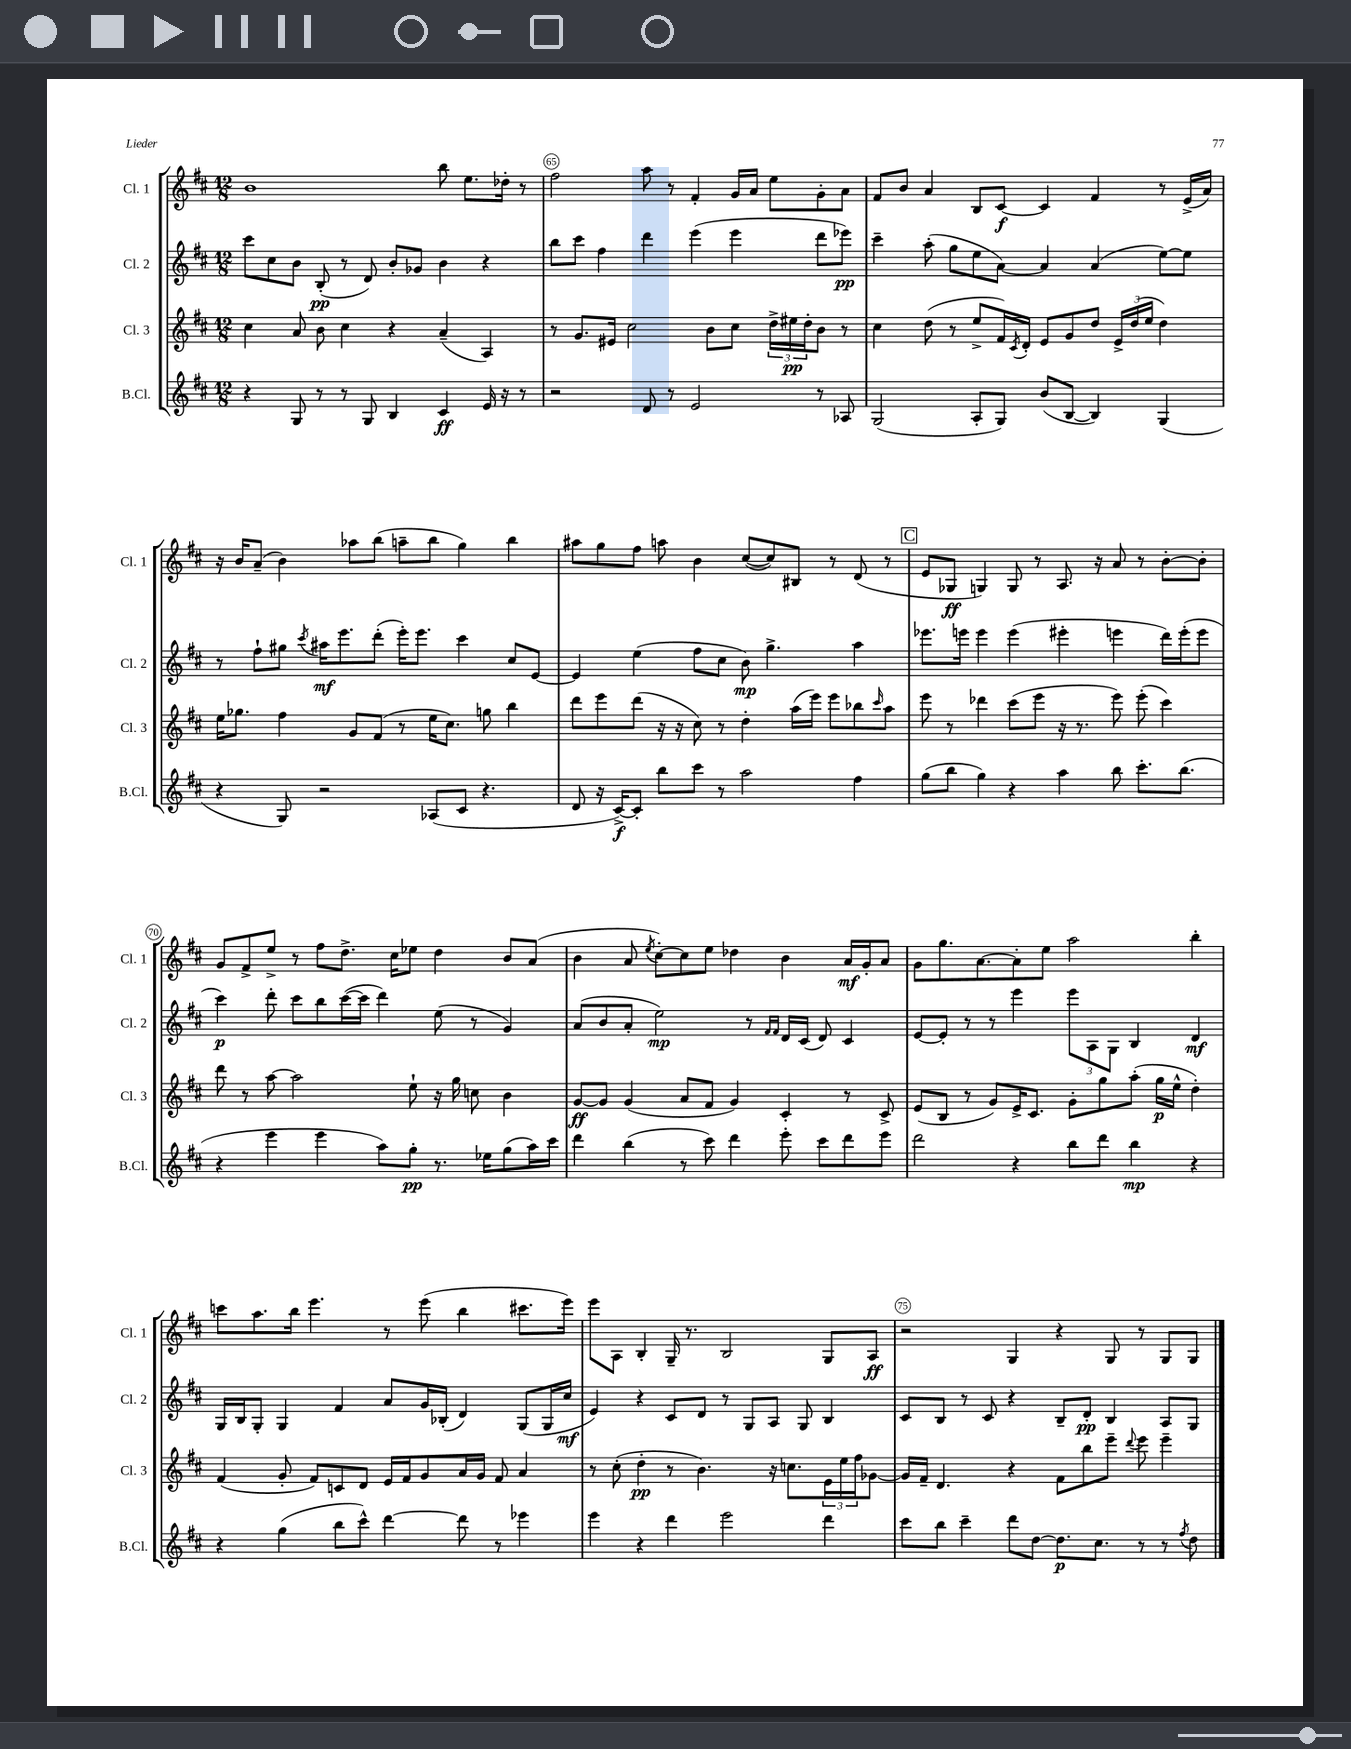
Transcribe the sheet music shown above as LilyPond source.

<<
\new StaffGroup <<
\new Staff = "s0" \with { instrumentName = "Cl. 1" shortInstrumentName = "Cl. 1" } {
    \clef treble \key d \major \numericTimeSignature \time 12/8
    b'1 b''8 e''8. des''16-. r8 |
    fis''2 a''8 r8 fis'4-. g'16 a'16 e''8 g'8-. a'8 |
    fis'8 b'8 a'4 b8 cis'8~\f cis'4 fis'4 r8 e'16->( a'16) |
    r16 b'16 a'8--( b'4) aes''8 b''8( a''8-- b''8 g''4) b''4 |
    ais''8 g''8 fis''8 a''8 b'4 cis''8~( cis''8) bis8 r8 d'8( r8 |
    \mark \markup { \box "C" } e'8 ges8\ff g4) g8 r8 a8. r16 a'8 r8 b'8~-. b'8-. |
    g'8 fis'8-> e''8-> r8 fis''8 d''8.-> cis''16 ees''8 d''4 b'8 a'8( |
    b'4 a'8 \acciaccatura { e''8 } cis''8~-.) cis''8 e''8 des''4 b'4 a'16\mf g'16-. a'8 |
    g'8 g''8. a'8.~ a'8-. e''8 a''2 b''4-. |
    c'''8 a''8. b''16 e'''4. r8 e'''8( b''4 cis'''8. e'''16) |
    e'''8 a8 b4-. g16-- r8. b2 g8 a8\ff |
    r2 g4 r4 g8 r8 g8 g8 \bar "|." |
}
\new Staff = "s1" \with { instrumentName = "Cl. 2" shortInstrumentName = "Cl. 2" } {
    \clef treble \key d \major \numericTimeSignature \time 12/8
    cis'''8 cis''8 b'8 b8-.\pp( r8 d'8) b'8-. ges'8 b'4 r4 |
    b''8 cis'''8 fis''4 d'''4 e'''4( e'''4 d'''8 ees'''8\pp) |
    cis'''4-- a''8-.( g''8 e''8 a'8~) a'4 a'4( e''8~) e''8 |
    r8 fis''8-! gis''8 \acciaccatura { cis'''8 } ais''16\mf e'''8. d'''8-.( e'''16-.) e'''8. cis'''4 cis''8 e'8~ |
    e'4 e''4( fis''8 cis''8 b'8\mp) g''4.-> a''4 |
    \mark \markup { \box "C" } ees'''8. e'''16 e'''4 e'''4( eis'''4-. e'''4 d'''16) e'''16-.( e'''8 |
    cis'''4\p) d'''8-. cis'''8 b''8 cis'''16~( cis'''16 d'''4) e''8( r8 g'4) |
    a'8( b'8 a'8-. e''2\mp) r8 \grace { fis'16 fis'16 } d'16 cis'16( d'8) cis'4 |
    e'8~ e'8-. r8 r8 e'''4 \tuplet 3/2 { e'''8 a8 g8 } b4 d'4\mf |
    g16 b16 g8-. g4 fis'4 a'8 g'16 bes16-.( d'4) g8( g16 cis''16\mf |
    e'4) r4 cis'8 d'8 r8 g8 a8 g8 b4 |
    cis'8 b8 r8 cis'8 r4 b8-- d'8-.\pp b4 a8 g8 \bar "|." |
}
\new Staff = "s2" \with { instrumentName = "Cl. 3" shortInstrumentName = "Cl. 3" } {
    \clef treble \key d \major \numericTimeSignature \time 12/8
    cis''4 a'8 b'8 cis''4 r4 a'4--( a4) |
    r8 g'8. eis'16 cis''2 b'8 cis''8 \tuplet 3/2 { d''16-> eis''16\pp d''16-. } b'8 r8 |
    cis''4 d''8( r8 e''8-> fis'16) \acciaccatura { cis'8 } d'16-. e'8 g'8 d''8 \tuplet 3/2 { e'16-> d''16( e''16 } d''4) |
    e''16 ges''8. fis''4 g'8 fis'8( r8 e''16 cis''8.) g''8 b''4 |
    d'''8 e'''8 d'''8( r16 r16 cis''8) r8 d''4-. a''16( e'''16) e'''8 bes''8 \grace { cis'''16 } a''8 |
    \mark \markup { \box "C" } e'''8 r8 des'''4 cis'''8( e'''8 r16 r8. e'''8) e'''8-.( cis'''4) |
    d'''8 r8 a''8~ a''2 e''8-! r16 g''16 c''8 b'4 |
    g'8~\ff g'8 g'4( a'8 fis'8 g'4) cis'4-. r8 cis'8-> |
    e'8( b8 r8 g'8) e'16-> cis'8. g'8-. g''8 a''8-.( g''16\p e''16-^ d''4-.) |
    fis'4( g'8-. fis'8) c'8 d'8 e'16 fis'16 g'8 a'16 g'16 fis'8 a'4 |
    r8 cis''8-.( d''4-.\pp r8 b'4.) r16 c''8. \tuplet 3/2 { e'16 e''16 fis''16 } ges'8~ |
    ges'16 fis'16-- d'4. r4 fis'8 b''8 e'''8-- \appoggiatura { d'''8 } e'''8 e'''4-- \bar "|." |
}
\new Staff = "s3" \with { instrumentName = "B.Cl." shortInstrumentName = "B.Cl." } {
    \clef treble \key d \major \numericTimeSignature \time 12/8
    r4 g8 r8 r8 g8 b4 cis'4\ff e'16 r16 r8 |
    r2 d'8 r8 e'2 r8 aes8 |
    g2( a8-. g8) b'8( b8~ b4) g4( |
    r4 g8) r2 aes8( cis'8 r4. |
    d'8 r16 cis'16~->\f) cis'8-. b''8 cis'''8 r8 a''2 fis''4 |
    \mark \markup { \box "C" } g''8( b''8 g''4) r4 a''4 b''8 cis'''8.-. b''8.( |
    r4 e'''4 e'''4 a''8) g''8-.\pp r8. ees''16 g''8( a''16) cis'''16 |
    d'''4 b''4( r8 cis'''8) d'''4 e'''8-. cis'''8 d'''8 e'''8 |
    d'''2 r4 b''8 d'''8 b''4\mp r4 |
    r4 g''4( b''8 cis'''8-^) d'''4~ d'''8 r8 ees'''4 |
    e'''4 r4 d'''4 e'''2 d'''4 |
    cis'''8 b''8 cis'''4-- d'''8 d''8~ d''8.\p cis''8. r8 r8 \acciaccatura { fis''8 } d''8 \bar "|." |
}
>>
>>
\layout { \context { \Score currentBarNumber = #64 \override BarNumber.break-visibility = ##(#f #t #t) barNumberVisibility = #(every-nth-bar-number-visible 5) \override BarNumber.stencil = #(make-stencil-circler 0.1 0.3 ly:text-interface::print) } }
